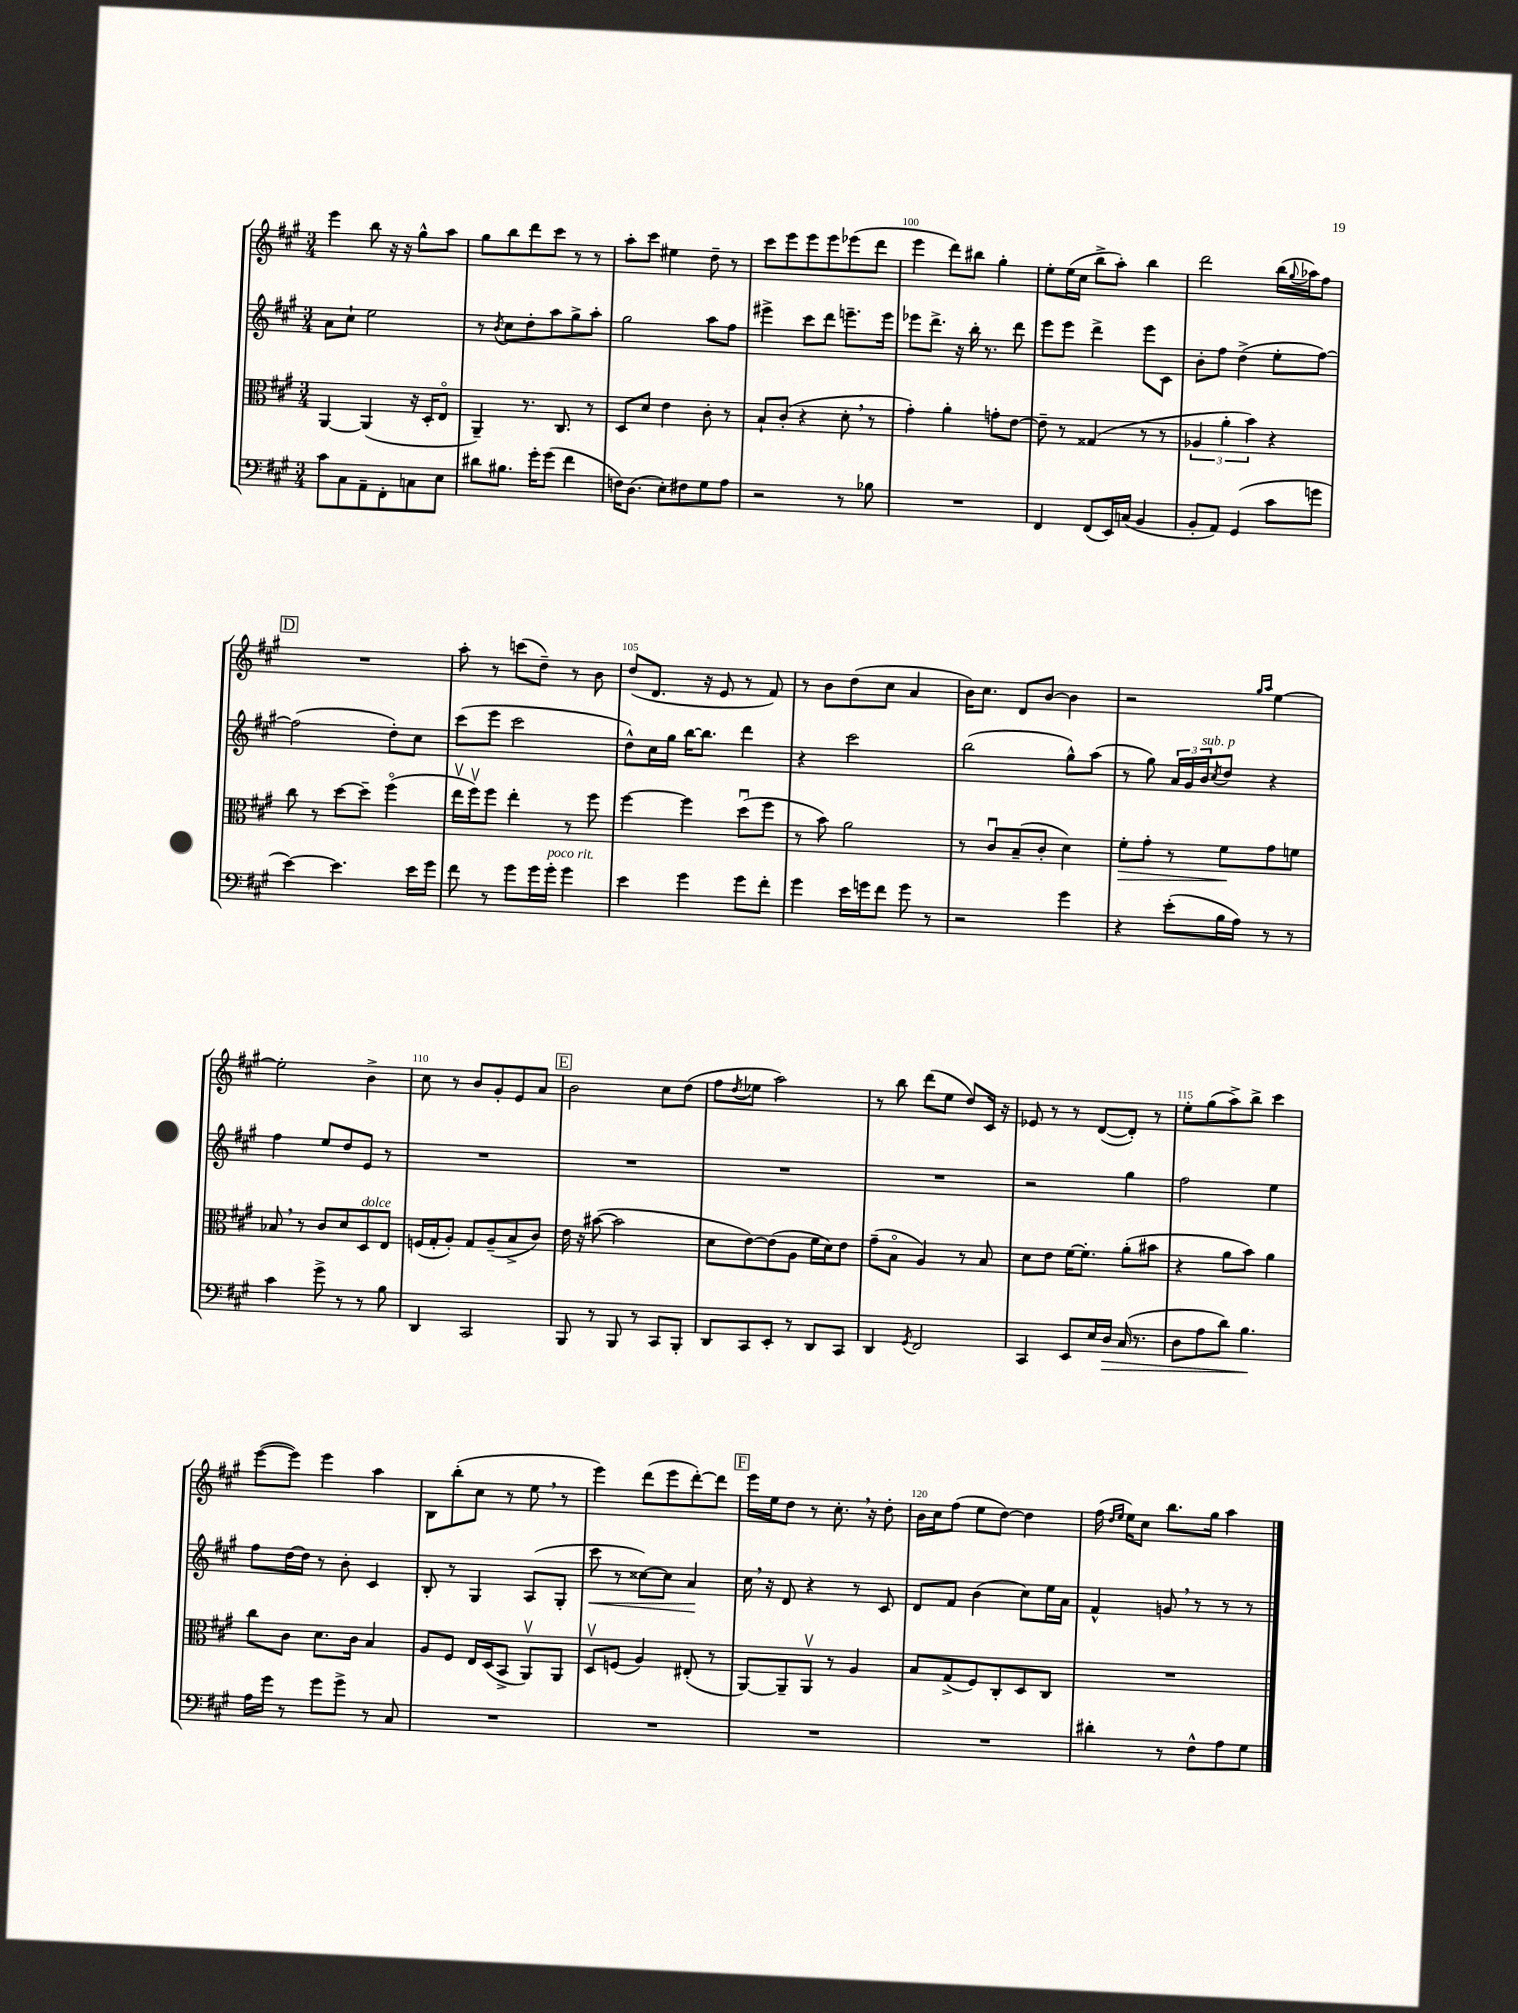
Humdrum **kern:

**kern	**dynam	**kern	**dynam	**kern	**dynam	**kern
*part4	*part4	*part3	*part3	*part2	*part2	*part1
*staff4	*staff4	*staff3	*staff3	*staff2	*staff2	*staff1
*clefF4	*	*clefC3	*	*clefG2	*	*clefG2
*k[f#c#g#]	*	*k[f#c#g#]	*	*k[f#c#g#]	*	*k[f#c#g#]
*M3/4	*	*M3/4	*	*M3/4	*	*M3/4
=96	=96	=96	=96	=96	=96	=96
8c#\L	.	[4AA/	.	8a\L	.	4eee\
8C#\	.	.	.	8cc#`\J	.	.
8AA~\	.	(4AA/]	.	2ee\	.	8bb\
8FF#'\	.	.	.	.	.	16r
.	.	.	.	.	.	16r
8Cn\	.	16r	.	.	.	8gg#^^\L
.	.	16D'/KL	.	.	.	.
8E\J	.	8E/J	.	.	.	8aa\J
=97	=97	=97	=97	=97	=97	=97
8d#X\L	.	4AA~/)	.	8r	.	8gg#\L
.	.	.	.	8qb/	.	.
8.B#X\J	.	.	.	8cc#\L	.	8bb\
.	.	8.r	.	8dd'\	.	8ddd\
16g#'\KL	.	.	.	.	.	.
(8g#\J	.	.	.	8aa\	.	8ccc#\J
.	.	8.C#/	.	.	.	.
4f#\	.	.	.	8gg#^\	.	8r
.	.	8r	.	8aa'\J	.	8r
=98	=98	=98	=98	=98	=98	=98
16Fn\KL)	.	8D/L	.	2gg#\	.	8aa'\L
(8.D\J	.	.	.	.	.	.
.	.	8d/J	.	.	.	8ccc#\J
8E'\L)	.	4e\	.	.	.	4ee#X\
8F#X\	.	.	.	.	.	.
8G#\	.	8c#'\	.	8aa\L	.	8dd~\
8A\J	.	8r	.	8ff#\J	.	8r
=99	=99	=99	=99	=99	=99	=99
2r	.	8B`/L	.	4eee#X^\	.	8ccc#\L
.	.	(8c#'/J	.	.	.	8eee\
.	.	4r	.	8ccc#\L	.	8eee\
.	.	.	.	8ddd\J	.	8eee\
8r	.	8d',\	.	8.eeen~\L	.	(8eee-X\
8B-X\	.	8r	.	.	.	8ddd\J
.	.	.	.	16eee\Jk	.	.
=100	=100	=100	=100	=100	=100	=100
2.r	.	4g#'\)	.	8eee-X\L	.	4eee\
.	.	.	.	8.ddd^\J	.	.
.	.	4a'\	.	.	.	8ddd\L)
.	.	.	.	16r	.	.
.	.	.	.	16bb'\	.	8bb#X\J
.	.	.	.	8.r	.	.
.	.	8gn'\L	.	.	.	4gg#'\
.	.	[8e\J	.	8ddd\	.	.
=101	=101	=101	=101	=101	=101	=101
4FF#/	.	8e~\]	.	8eee\L	.	8ee'\L
.	.	8r	.	8eee\J	.	(16ee\L
.	.	.	.	.	.	16cc#\JJ
(8FF#/L	.	(4G##X/	.	4ddd^\	.	8bb^\L
16EE/L)	.	.	.	.	.	8aa'\J)
(16Cn/JJ	.	.	.	.	.	.
4BB/	.	8r	.	8eee\L	.	4bb\
.	.	8r	.	8c#\J	.	.
=102	=102	=102	=102	=102	=102	=102
8BB'/L	.	6A-X/	.	8b'\L	.	2ddd\
8AA/J)	.	.	.	8ff#\J	.	.
.	.	6a'\	.	.	.	.
(4GG#/	.	.	.	(4dd^\	.	.
.	.	6b\)	.	.	.	.
8c#\L	.	4r	.	8ee'\L	.	(16bb\LL
.	.	.	.	.	.	8qqgg#/
.	.	.	.	.	.	16aa-X\J)
8gn\J	.	.	.	[8ff#\J)	.	8ff#\J
!!LO:LB:g=z
!!LO:REH:place=s1:t=D
=103	=103	=103	=103	=103	=103	=103
[4e\)	.	8cc#\	.	(2ff#\]	.	2.r
.	.	8r	.	.	.	.
4.e\]	.	[8dd\L	.	.	.	.
.	.	8dd~\J]	.	.	.	.
.	.	(4ff#\	.	8dd'\L)	.	.
16e\LL	.	.	.	8cc#\J	.	.
16g#\JJ	.	.	.	.	.	.
=104	=104	=104	=104	=104	=104	=104
8f#\	.	16eev\LL	.	(8ccc#\L	.	8aa'\
.	.	16ff#v\J)	.	.	.	.
8r	.	8ff#\J	.	8eee\J	.	8r
8g#\L	.	4ee'\	.	2ccc#\	.	(8cccn\L
16g#\L	.	.	.	.	.	8dd~\J)
!LO:TX:a:i:t=poco rit.	!	!	!	!	!	!
16g#'\JJ	.	.	.	.	.	.
4g#\	.	8r	.	.	.	8r
.	.	8ff#\	.	.	.	8b\
=105	=105	=105	=105	=105	=105	=105
4e\	.	[4ff#\	.	8dd^^\L)	.	(8dd/L
.	.	.	.	16cc#\L	.	8.d/J
.	.	.	.	16gg#\JJ	.	.
4g#\	.	4ff#\]	.	[16bb\KL	.	.
.	.	.	.	8.bb\J]	.	16r
.	.	.	.	.	.	8e/
8g#\L	.	(8ddu\L	.	4ddd\	.	8r
8f#'\J	.	8ff#\J	.	.	.	8f#/)
=106	=106	=106	=106	=106	=106	=106
4g#\	.	8r	.	4r	.	8r
.	.	8b\)	.	.	.	8b\L
16e\LL	.	2a\	.	2ccc#\	.	(8dd\
16gn\J	.	.	.	.	.	.
8f#\J	.	.	.	.	.	8cc#\J
8g\	.	.	.	.	.	4a/
8r	.	.	.	.	.	.
=107	=107	=107	=107	=107	=107	=107
2r	.	8r	.	(2bb\	.	16b\KL)
.	.	.	.	.	.	8.cc#\J
.	.	8c#u/L	.	.	.	.
.	.	(8B~/	.	.	.	8d/L
.	.	8c#'/J	.	.	.	[8b/J
4g#\	.	4d\)	.	8gg#^^\L)	.	4b\]
.	.	.	.	(8aa\J	.	.
=108	=108	=108	=108	=108	=108	=108
!	!	!	!LO:HP:b	!	!	!
4r	.	8f#'\L	>	8r	.	2r
.	.	8g#'\J	.	8gg#\)	.	.
(8e'\L	.	8r	.	24a/LL	.	.
.	.	.	.	24g#/	.	.
!	!	!	!	!LO:TX:a:i:t=sub. p	!	!
.	.	.	.	24b/J	.	.
.	.	.	.	8qcc#/	.	.
16B\L	.	8f#\L	.	8dd/J	.	.
16A\JJ)	.	.	.	.	.	.
.	.	.	.	.	.	16qqgg#/LL
.	.	.	.	.	.	16qqaa/JJ
8r	.	8g#\	]	4r	.	[4ee\
8r	.	8fn\J	.	.	.	.
!!LO:LB:g=z
=109	=109	=109	=109	=109	=109	=109
4c#\	.	8B-X,/	.	4ff#\	.	2ee'\]
.	.	8r	.	.	.	.
8g#^\	.	8c#/L	.	8ee/L	.	.
8r	.	8d/	.	8dd/	.	.
!	!	!LO:TX:a:i:t=dolce	!	!	!	!
8r	.	8D/	.	8e/J	.	4b^\
8B\	.	8E/J	.	8r	.	.
=110	=110	=110	=110	=110	=110	=110
4DD/	.	(16Fn/LL	.	2.r	.	8cc#\
.	.	16G#'/J	.	.	.	.
.	.	8A'/J)	.	.	.	8r
2CC#/	.	8G#/L	.	.	.	8b/L
.	.	(8A~/	.	.	.	8g#'/
.	.	8B^/	.	.	.	8e/
.	.	8c#/J)	.	.	.	8a/J
!!LO:REH:place=s1:t=E
=111	=111	=111	=111	=111	=111	=111
8BBB/	.	16e\	.	2.r	.	2b\
.	.	16r	.	.	.	.
8r	.	([8b#X\	.	.	.	.
8BBB/	.	2b#\]	.	.	.	.
8r	.	.	.	.	.	.
8CC#/L	.	.	.	.	.	8cc#\L
8BBB'/J	.	.	.	.	.	(8dd\J
=112	=112	=112	=112	=112	=112	=112
8DD/L	.	8d\L	.	2.r	.	8ff#\L
.	.	.	.	.	.	8qdd/
8CC#/	.	[8e\)	.	.	.	8ee-X\J
8EE'/J	.	(8e\]	.	.	.	2aa\)
8r	.	8A\J	.	.	.	.
8DD/L	.	16f#\LL	.	.	.	.
.	.	16d\J)	.	.	.	.
8CC#/J	.	8e\J	.	.	.	.
=113	=113	=113	=113	=113	=113	=113
4DD/	.	(8g#~\L	.	2.r	.	8r
.	.	8B\J	.	.	.	8bb\
8qGG#/	.	.	.	.	.	.
2FF#/	.	4A/)	.	.	.	(8ddd\L
.	.	.	.	.	.	8ee\J
.	.	8r	.	.	.	8dd/L)
.	.	8B/	.	.	.	16c#/Jk
.	.	.	.	.	.	16r
=114	=114	=114	=114	=114	=114	=114
4CC#/	.	8d\L	.	2r	.	8e-X/
.	.	8e\J	.	.	.	8r
8EE/L	.	[16f#\KL	.	.	.	8r
.	.	8.f#'\J]	.	.	.	.
16E/L	.	.	.	.	.	([8d/L
!	!LO:HP:b	!	!	!	!	!
16D/JJ	>	.	.	.	.	.
(16C#/	.	(8a'\L	.	4gg#\	.	8d'/J])
8.r	.	.	.	.	.	.
.	.	8b#X\J	.	.	.	8r
=115	=115	=115	=115	=115	=115	=115
8D\L	.	4r	.	2ff#\	.	8ee'\L
8A\	.	.	.	.	.	(8gg#\
8d\J)	.	8a\L	.	.	.	8aa^\)
4.B\	.	8b\J)	.	.	.	8bb^\J
.	.	4a\	.	4ee\	.	4ccc#\
.	]	.	.	.	.	.
!!LO:LB:g=z
=116	=116	=116	=116	=116	=116	=116
16A\LL	.	8cc#\L	.	8ff#\L	.	([8eee\L
16g#\JJ	.	.	.	.	.	.
8r	.	8c#\J	.	[16dd\L	.	8eee\J])
.	.	.	.	16dd\JJ]	.	.
8g#\L	.	8.d\L	.	8r	.	4eee\
8g#^\J	.	.	.	8b'\	.	.
.	.	16c#\Jk	.	.	.	.
8r	.	4B/	.	4c#/	.	4aa\
8C#/	.	.	.	.	.	.
=117	=117	=117	=117	=117	=117	=117
2.r	.	8A/L	.	8B'/	.	8B\L
.	.	8F#/J	.	8r	.	(8bb'\
.	.	16E/LL	.	4G#/	.	8cc#\J
.	.	(16D/J	.	.	.	.
.	.	8BB^/J	.	.	.	8r
.	.	8AAv/L)	.	(8A/L	.	8ee,\
.	.	8AA/J	.	8G#'/J	.	8r
=118	=118	=118	=118	=118	=118	=118
!	!	!	!	!	!LO:HP:b	!
2.r	.	8Dv/L	.	8ccc#\	<	4eee\)
.	.	(8Fn/J	.	8r	.	.
.	.	4A/)	.	[8cc##X\L)	.	(8ddd\L
.	.	.	.	8cc##\J]	.	8eee\
.	.	(8E#X'/	.	4a/	.	[8ddd'\)
.	.	8r	.	.	.	8ddd\J]
.	.	.	.	.	[	.
!!LO:REH:place=s1:t=F
=119	=119	=119	=119	=119	=119	=119
2.r	.	[8AA/L)	.	16cc#,\	.	16eee\LL
.	.	.	.	16r	.	16ee\J
.	.	8AA~/]	.	8d/	.	8dd\J
.	.	8AAv/J	.	4r	.	8r
.	.	8r	.	.	.	8.cc#',\
.	.	4A/	.	8r	.	.
.	.	.	.	.	.	16r
.	.	.	.	8c#/	.	8dd'\
=120	=120	=120	=120	=120	=120	=120
2.r	.	8B/L	.	8d/L	.	16b\LL
.	.	.	.	.	.	16cc#\J
.	.	(8G#^/	.	8f#/J	.	(8ff#\J
.	.	8F#/)	.	(4b\	.	8ee\L
.	.	8C#'/	.	.	.	[8dd\J)
.	.	8D/	.	8cc#\L)	.	4dd\]
.	.	8C#/J	.	16ee\L	.	.
.	.	.	.	16a\JJ	.	.
=121	=121	=121	=121	=121	=121	=121
4d#X'\	.	2.r	.	4f#^^/	.	(16ff#\
.	.	.	.	.	.	16qqdd/LL
.	.	.	.	.	.	16qqee/JJ
.	.	.	.	.	.	16ee\KL)
.	.	.	.	.	.	8cc#\J
8r	.	.	.	8gn,/	.	8.bb\L
8F#^^\L	.	.	.	8r	.	.
.	.	.	.	.	.	16gg#\Jk
8A\	.	.	.	8r	.	4aa\
8G#\J	.	.	.	8r	.	.
==	==	==	==	==	==	==
*-	*-	*-	*-	*-	*-	*-
